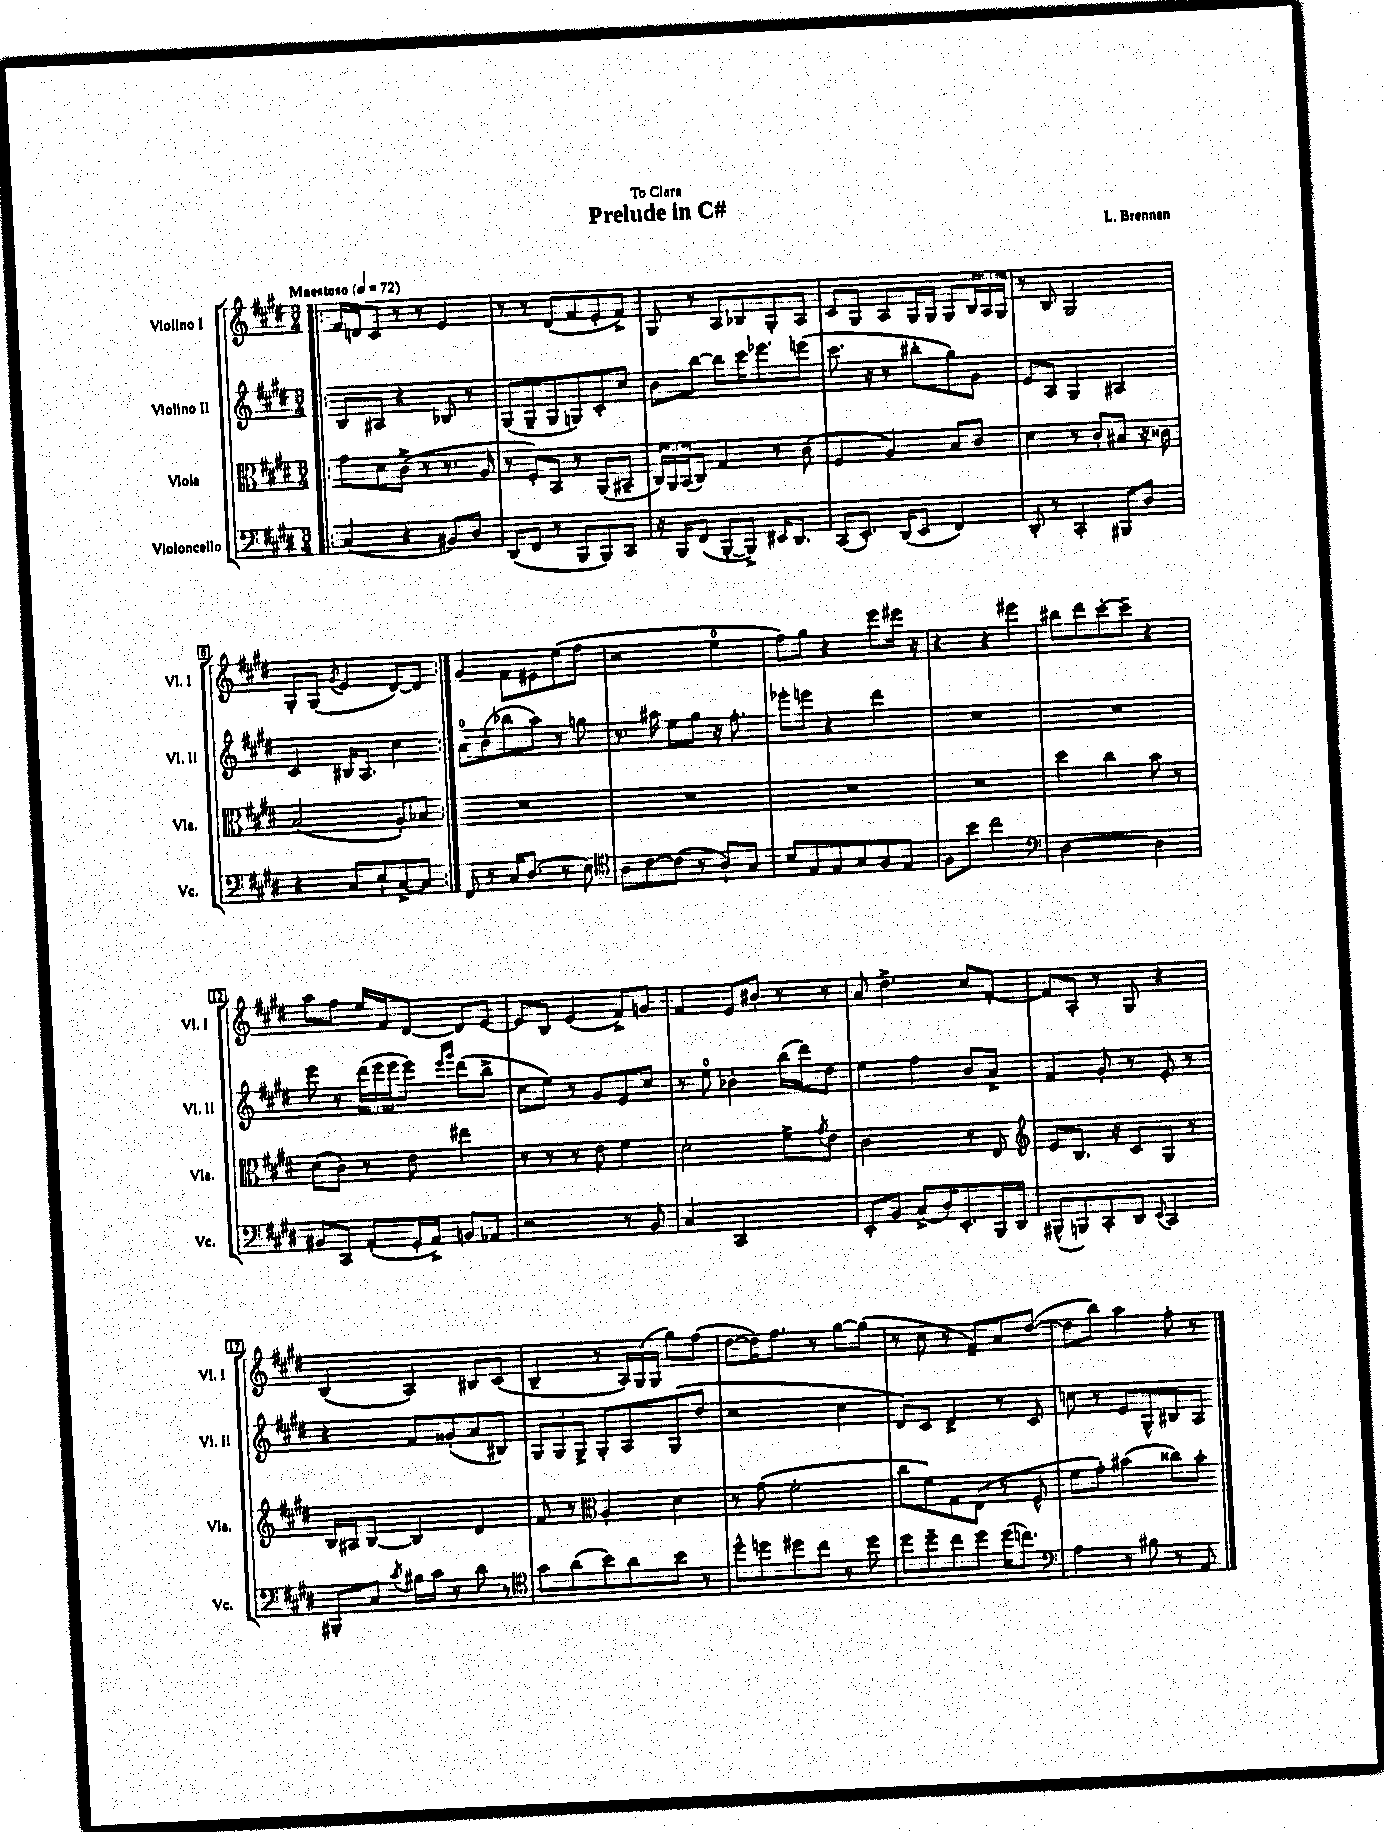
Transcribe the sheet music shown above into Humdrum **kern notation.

**kern	**kern	**kern	**kern
*staff4	*staff3	*staff2	*staff1
*clefF4	*clefC3	*clefG2	*clefG2
*k[f#c#g#d#]	*k[f#c#g#d#]	*k[f#c#g#d#]	*k[f#c#g#d#]
*M3/4	*M3/4	*M3/4	*M3/4
*MM72	*MM72	*MM72	*MM72
=!|:	=!|:	=!|:	=!|:
(4C#	8g#	8B	16f#
.	.	.	16d
.	8d#	8A#	8c#
4r	(8c#^	4r	8r
.	8r	.	8r
8BB#)	8.r	8B-	4e
8D#	.	8r	.
.	16A	.	.
=	=	=	=
(8DD#	8r	(8G#	8r
8FF#	8F#')	8G#~	8r
8r	8BB	8G#	(8d#
8BBB	8r	8G)	8f#
8BBB)	(8AA	8c#'	8e'
8CC#	8BB#~	8cc#	8f#^)
=	=	=	=
16r	24C#)	8b	8G#
.	24AA	.	.
16BBB	.	.	.
.	(24BB	.	.
(8FF#	8C#)	[8bb	8r
[8BBB'	4G#	8bb]	8A
8BBB^])	.	16ccc#	8B-
.	.	8.eee-	.
16EE#	8r	.	8G#'
8.DD#	.	.	.
.	(8c#	(8eee	8A
=	=	=	=
(8CC#	4F#	8.ccc#	8c#
8.EE')	.	.	8G#
.	.	16r	.
.	4A)	8r	8A
(16DD#	.	.	.
8EE	.	8bb#'	16G#
.	.	.	16G#
4FF#)	8B	8gg#)	8G#
.	8c#	8g#	24B
.	.	.	24A
.	.	.	24G#
=	=	=	=
8DD#'	4d#	8e	8r
8r	.	8A	8B
4CC#'	8r	4G#	2G#
.	8c#'	.	.
8BBB#	8B#	4A#	.
8D#	16r	.	.
.	16c##	.	.
=	=	=	=
4r	(2B	4c#	8G#'
.	.	.	(8G#
.	.	.	8qg#
8C#	.	16B#	4e
.	.	8.A	.
8E`	.	.	.
[8C#^	8A')	4cc#	[8d#)
8C#]	8B-	.	8d#]
=:|!	=:|!	=:|!	=:|!
8FF#	2.r	8a	4g#
8r	.	(8b'	.
16C#	.	8bb-	8f#
(8.D#	.	.	.
.	.	8aa)	8e#
8r	.	8r	(8ee
8E)	.	8gg	8ff#
=	=	=	=
*clefC4	*	*	*
8A	2.r	8.r	2r
[8c#	.	.	.
.	.	16aa#	.
(8c#]	.	8ee	.
8r	.	8gg#	.
8A`)	.	16r	4ee
.	.	8.ff#'	.
8G#	.	.	.
=	=	=	=
8B	2.r	8eee-'	8ff#)
8E	.	8eee	8gg#
8E	.	4r	4r
8G#	.	.	.
8F#	.	4ddd#	8eee
8E	.	.	16eee#
.	.	.	16r
=	=	=	=
8F#	2.r	2.r	4r
8b	.	.	.
2cc#	.	.	4r
.	.	.	4eee#
=	=	=	=
*clefF4	*	*	*
[2D#	4dd#	2.r	8bb#
.	.	.	8ddd#
.	4cc#	.	[8ccc#'
.	.	.	8ccc#~]
4D#]	8b	.	4r
.	8r	.	.
=	=	=	=
8BB#	(8d#	8eee	8aa
8CC#	8c#)	8r	8ff#
(8AA'	8r	(24ddd#	16ee
.	.	24eee	.
.	.	.	16f#
.	.	24eee	.
16GG#'	8e	8eee)	[8d#
16AA^)	.	.	.
.	.	16qqeee	.
.	.	16qqggg#	.
8BB	4ee#	(8ddd#	8d#]
8AA-	.	8bb^	[8e
=	=	=	=
2r	8r	8cc#	8e]
.	8r	8ee)	8B
.	8r	8r	(4e
.	8e	8g#	.
8r	4f#	8e	8f#^)
8BB	.	8cc#	8g
=	=	=	=
4C#	2d#'	8r	4f#
.	.	8ee	.
2CC#	.	4b-'	8e
.	.	.	8b#'
.	8f#^	(16bb	8r
.	.	16ddd#)	.
.	8qg#	.	.
.	8e	8dd#	8r
=	=	=	=
8EE'	2c#	4ee	8a
8BB	.	.	4.dd#^
(8C#^	.	4ff#	.
16D#)	.	.	.
8.EE'	.	.	.
.	8r	8b	8cc#
16BBB	8E	8a^	[8f#'
16DD#	.	.	.
=	=	=	=
*	*clefG2	*	*
(8BBB#^^	8e	4f#	8f#]
8BBB)	8.B	.	8A'
8CC#'	.	8g#'	8r
.	16r	.	.
8DD#	8c#	8r	8G#
8qqEE	.	.	.
4CC#	8G#	8e'	4r
.	8r	8r	.
=	=	=	=
8BBB#'	16B	4r	(4B
.	16A#	.	.
8C#	[8B	.	.
8qc#	.	.	.
16B#	4B]	8f#	4A)
16c#	.	.	.
8r	.	(8g##'	.
8d#	4d#	8a	8B#
8r	.	8B#)	(8c#
=	=	=	=
*clefC4	*	*	*
8g#	8f#	12G#	4B~
.	.	12G#	.
(8a	8r	.	.
.	.	12G#^	.
*	*clefC3	*	*
8b)	4A'	8G#'	8r
8a	.	8A	24A)
.	.	.	(24G#
.	.	.	24G#
8b	4d#	(8G#	8gg#)
8r	.	8dd#	(8ff#
=	=	=	=
8dd#^^	8r	2r	[8dd#
8dd	(8g#	.	16dd#])
.	.	.	8.ff#
8dd#	2f#'	.	.
8cc#	.	.	8r
8r	.	4cc#	[8gg#
8dd#	.	.	(8gg#]
=	=	=	=
8dd#	8cc#	8d#)	8r
8dd#~	8f#)	8c#	8cc#
8cc#	8G#	4d#^	8r
8dd#	(8E	.	8f#~)
(16dd#	8r	8r	8a
8.cc)	.	.	.
.	8F#^^	8c#	([8dd#
=	=	=	=
*clefF4	*	*	*
4A	8f#	8cc	8dd#]
.	8g#')	8r	8bb)
8r	(4b#	8e	4aa
8B#	.	8G#^^	.
8r	8cc##)	8B#	8ff#'
8AA	8b#'	8A	8r
==	==	==	==
*-	*-	*-	*-
